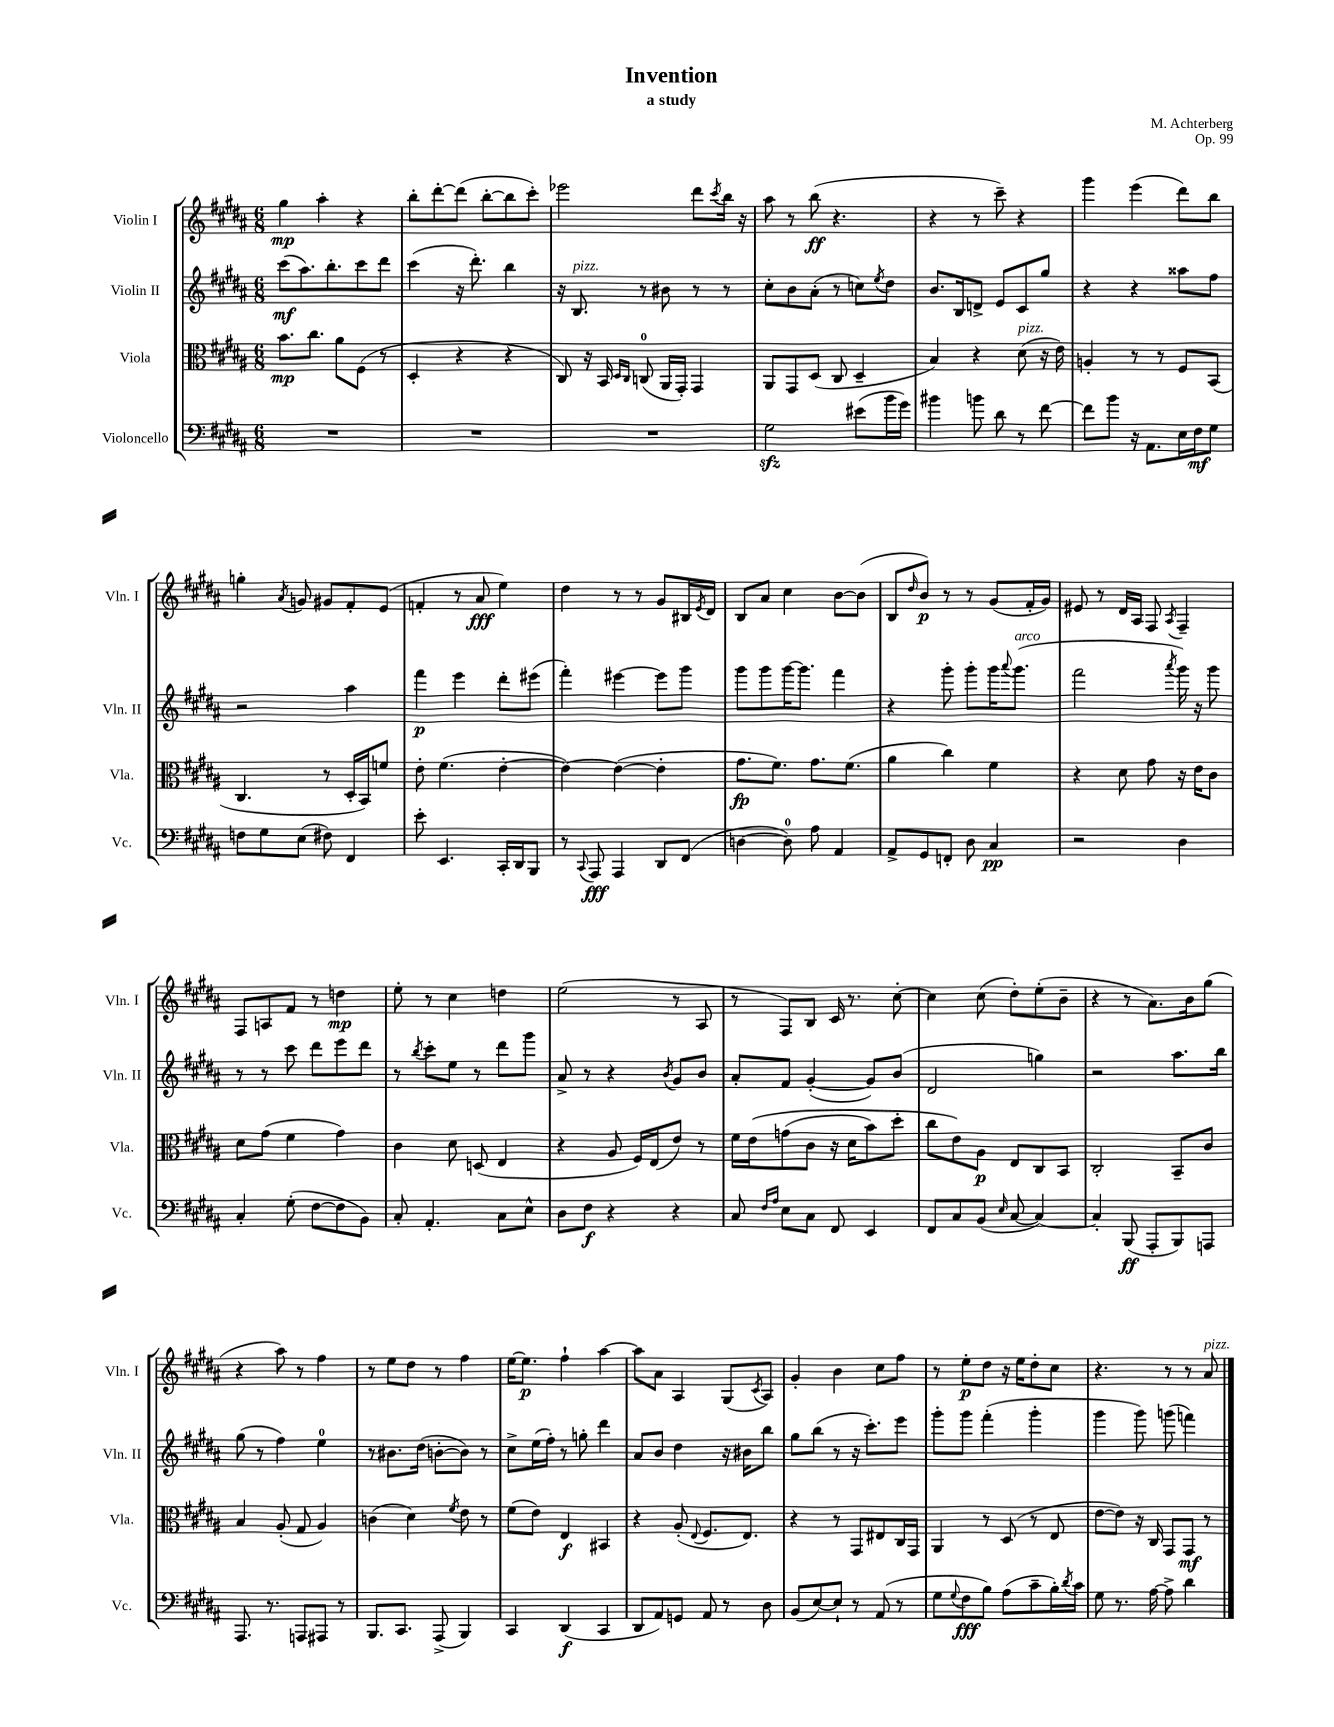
\header { title = "Invention" composer = "M. Achterberg" subtitle = "a study" opus = "Op. 99" }
<<
\new StaffGroup <<
\new Staff = "s0" \with { instrumentName = "Violin I" shortInstrumentName = "Vln. I" } {
    \clef treble \key b \major \numericTimeSignature \time 6/8
    gis''4\mp ais''4-. r4 |
    b''8-. dis'''8~-. dis'''8( b''8~-. b''8 cis'''8-.) |
    ees'''2 dis'''8 \acciaccatura { cis'''8 } b''16 r16 |
    ais''8 r8 b''8\ff( r4. |
    r4 r8 cis'''8--) r4 |
    gis'''4 e'''4( dis'''8) b''8 |
    g''4-. \acciaccatura { ais'8 } g'8 gis'8 fis'8-. e'8( |
    f'4-. r8 ais'8\fff e''4) |
    dis''4 r8 r8 gis'8 bis16 \acciaccatura { e'8 } dis'16 |
    b8 ais'8 cis''4 b'8~ b'8( |
    b8 \grace { dis''16 } b'8\p) r8 r8 gis'8( fis'16-. gis'16) |
    eis'8 r8 dis'16 ais16 fis8 \acciaccatura { ais8 } fis4-- |
    fis8 a8 fis'8 r8 d''4\mp |
    e''8-. r8 cis''4 d''4 |
    e''2( r8 ais8 |
    r8 fis8) b8 cis'16 r8. cis''8~-. |
    cis''4 cis''8( dis''8-.) e''8-.( b'8-- |
    r4 r8 ais'8.) b'16 gis''8( |
    r4 ais''8) r8 fis''4 |
    r8 e''8 dis''8 r8 fis''4 |
    e''16~ e''8.\p fis''4-! ais''4~ |
    ais''8 ais'8 ais4 gis8( \acciaccatura { cis'8 } ais8) |
    gis'4-. b'4 cis''8 fis''8 |
    r8 e''8-.\p dis''8 r16 e''16 dis''8-. cis''8 |
    r4. r8 r8 ais'8^\markup { \italic "pizz." } \bar "|." |
}
\new Staff = "s1" \with { instrumentName = "Violin II" shortInstrumentName = "Vln. II" } {
    \clef treble \key b \major \numericTimeSignature \time 6/8
    cis'''8\mf( ais''8.) b''8.-. cis'''8 dis'''8 |
    cis'''4( r16 dis'''8.-.) b''4 |
    r16 b8.^\markup { \italic "pizz." } r8 bis'8 r8 r8 |
    cis''8-. b'8 ais'8-.( r8 c''8) \acciaccatura { e''8 } dis''8 |
    b'8. b16 d'8-> e'8 cis'8 gis''8 |
    r4 r4 aisis''8 fis''8 |
    r2 ais''4 |
    fis'''4\p e'''4 dis'''8-. eis'''8( |
    fis'''4-.) eis'''4~ eis'''8 gis'''8 |
    gis'''8 gis'''8 gis'''16~ gis'''8. fis'''4 |
    r4 gis'''8-. gis'''8-. gis'''16 \appoggiatura { ais'''8 } gis'''8.^\markup { \italic "arco" }( |
    fis'''2 \acciaccatura { ais'''8 } gis'''16) r16 gis'''8 |
    r8 r8 cis'''8 dis'''8 e'''8 dis'''8 |
    r8 \acciaccatura { b''8 } cis'''8-. e''8 r8 dis'''8 gis'''8 |
    ais'8-> r8 r4 \acciaccatura { b'8 } gis'8 b'8 |
    ais'8-. fis'8 gis'4~-.( gis'8) b'8( |
    dis'2 g''4) |
    r2 ais''8. b''16 |
    gis''8( r8 fis''4) e''4-0 |
    r8 bis'8. dis''16( b'8~-. b'8) r8 |
    cis''8-> e''16( fis''16-.) r8 g''8-. dis'''4 |
    ais'8 b'8 dis''4 r16 bis'16 b''8 |
    gis''8 b''8( r8 r16 cis'''8.-.) e'''8 |
    gis'''8-. gis'''8 fis'''4-.( gis'''4-. |
    gis'''4 gis'''8) g'''8( f'''4) \bar "|." |
}
\new Staff = "s2" \with { instrumentName = "Viola" shortInstrumentName = "Vla." } {
    \clef alto \key b \major \numericTimeSignature \time 6/8
    b'8.\mp cis''8. ais'8 fis8( r8 |
    dis4-. r4 r4 |
    cis8) r16 b,16 \grace { dis16 cis16 } c8-0( ais,16 gis,16-.) gis,4 |
    ais,8 gis,8 dis8( cis8 dis4-- |
    b4) r4 dis'8^\markup { \italic "pizz." }( r16 e'16) |
    a4-. r8 r8 fis8 b,8( |
    cis4. r8 dis16-. b,16) f'8 |
    e'8-. fis'4.( e'4~-. |
    e'4~) e'4~( e'4-. |
    gis'8.\fp fis'8.) gis'8. fis'8.( |
    ais'4 cis''4) fis'4 |
    r4 dis'8 gis'8 r16 e'16 cis'8 |
    dis'8 gis'8( fis'4 gis'4) |
    cis'4 dis'8 d8( e4 |
    r4 ais8 fis16) e16( e'8) r8 |
    fis'16 e'16\( g'8( cis'8 r16 dis'16 b'8) dis''8-. |
    cis''8 e'8\) ais8\p e8 cis8 b,8 |
    cis2-. b,8-- cis'8 |
    b4 ais8-.( gis8 ais4) |
    c'4( dis'4) \acciaccatura { fis'8 } e'8 r8 |
    fis'8( e'8) e4\f bis,4 |
    r4 ais8-.( \appoggiatura { e8 } fis8. e8.) |
    r4 r8 gis,8 eis8 cis16 gis,16 |
    ais,4 r8 dis8( r8 e8 |
    e'8~ e'8) r16 cis16 gis,8 gis,8\mf r8 \bar "|." |
}
\new Staff = "s3" \with { instrumentName = "Violoncello" shortInstrumentName = "Vc." } {
    \clef bass \key b \major \numericTimeSignature \time 6/8
    R2. |
    R2. |
    R2. |
    gis2\sfz eis'8( b'16 gis'16) |
    bis'4 b'8 dis'8 r8 fis'8~ |
    fis'8 b'8 r16 ais,8. e16 fis16\mf gis8 |
    f8 gis8 e8( fis8) fis,4 |
    e'8-. e,4. cis,16-. dis,16 b,,8 |
    r8 \appoggiatura { cis,8 } ais,,8\fff ais,,4 dis,8 fis,8( |
    d4~ d8-0) ais8 ais,4 |
    ais,8-> gis,8 f,8-. dis8 cis4\pp |
    r2 dis4 |
    cis4-. gis8-.( fis8~ fis8 b,8) |
    cis8-. ais,4.-. cis8 e8-^ |
    dis8 fis8\f r4 r4 |
    cis8 \grace { fis16 ais16 } e8 cis8 fis,8 e,4 |
    fis,8 cis8 b,8( \grace { e16 } cis8~ cis4~) |
    cis4-. b,,8\ff( ais,,8-. b,,8) a,,8 |
    ais,,8. r8. a,,8 ais,,8 r8 |
    b,,8. cis,8. ais,,8->( b,,4) |
    cis,4 dis,4\f( cis,4 |
    dis,8 ais,8) g,8 ais,8 r8 dis8 |
    b,8( e8~) e8-! r8 ais,8( r8 |
    gis8 \appoggiatura { gis8 } fis8\fff b8) ais8( cis'8-- b16-.) \acciaccatura { dis'8 } cis'16 |
    gis8 r8. ais16~ ais8-> dis'4 \bar "|." |
}
>>
>>
\layout { \context { \Score \remove "Bar_number_engraver" } }
